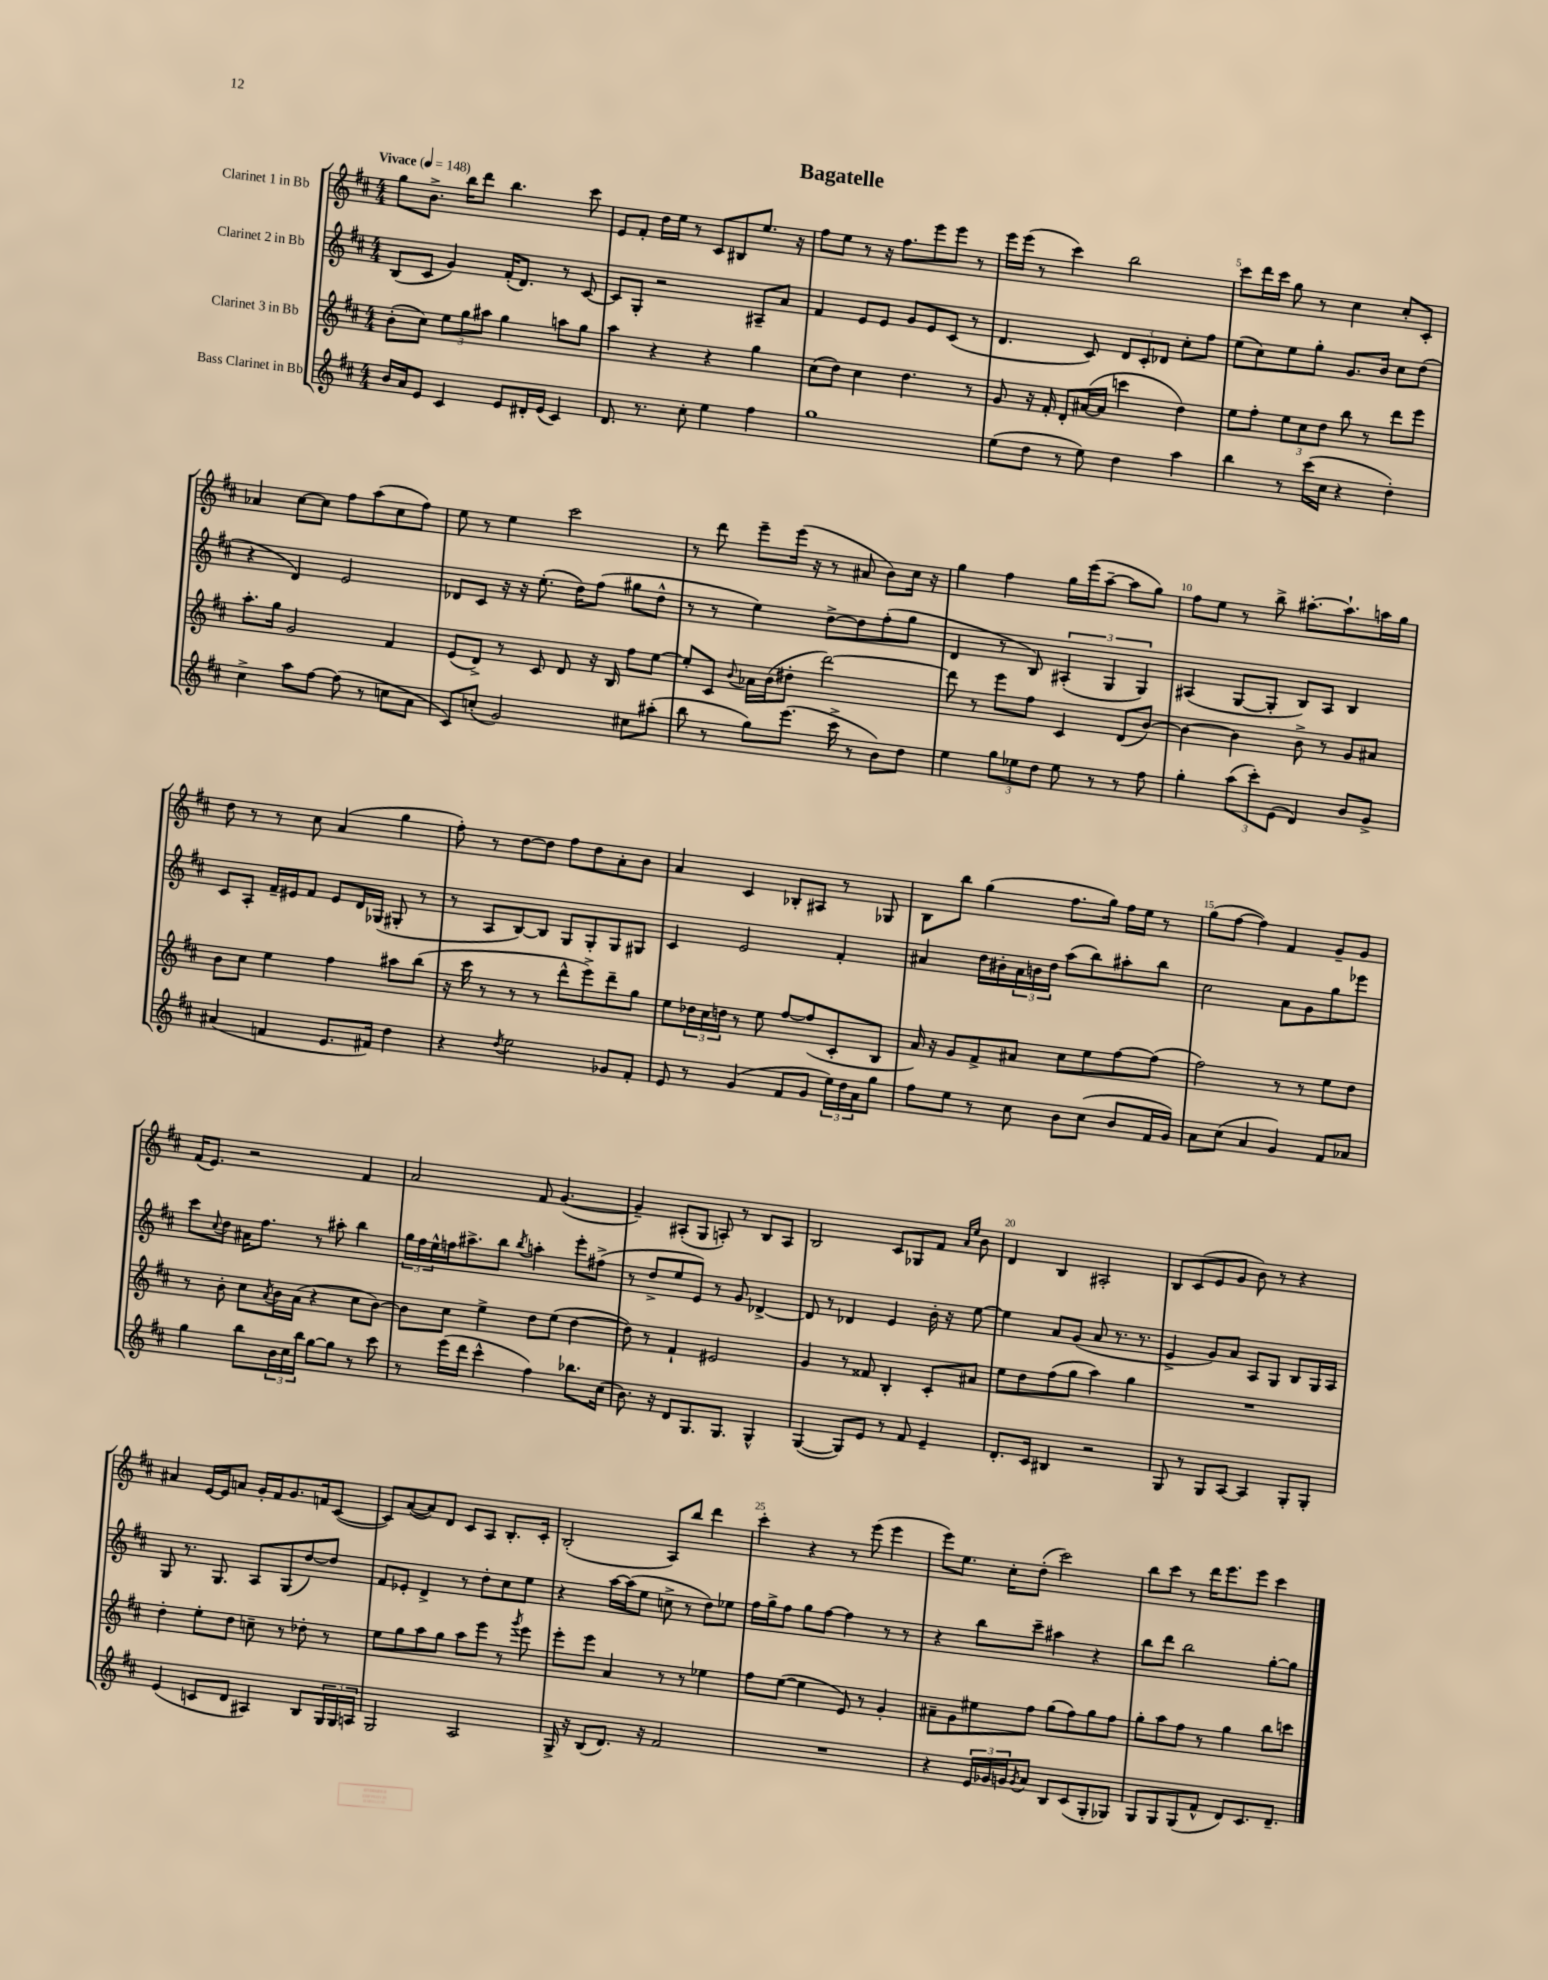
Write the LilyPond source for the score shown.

\header { title = "Bagatelle" }
<<
\new StaffGroup <<
\new Staff = "s0" \with { instrumentName = "Clarinet 1 in Bb" } {
    \clef treble \key d \major \numericTimeSignature \time 4/4 \tempo "Vivace" 4 = 148
    g''8 b'8.-> b''16 d'''8 b''4. cis'''8 |
    e'8 fis'8-. d''16 e''16 r8 cis'8 bis8 e''8. r16 |
    fis''8 e''8 r8 r16 fis''8. e'''8 e'''8 r8 |
    e'''16 e'''16( r8 cis'''4) b''2 |
    cis'''8 d'''16 cis'''16 g''8 r8 cis''4 cis''8-. cis'8-. |
    aes'4 cis''8~ cis''8 fis''8 a''8( cis''8 fis''8) |
    e''8 r8 e''4 cis'''2 |
    r8 d'''8 e'''8-- e'''16( r16 r8 ais'8 b'8) cis''16 r16 |
    g''4 fis''4 g''16 e'''16( a''8~-- a''8 g''8) |
    fis''8 e''8 r8 b''8-> ais''8.~-. ais''8.-! a''16 g''16 |
    d''8 r8 r8 cis''8 a'4( g''4 |
    fis''8-.) r8 d''8~ d''8 fis''8 d''8 a'8-. b'8 |
    a'4 cis'4 bes8-. ais8 r8 ges8 |
    b8 b''8 g''4( fis''8. g''16) fis''16 e''16 r8 |
    g''8( fis''8~ fis''4) fis'4 g'8-- g'8 |
    fis'16( e'8.) r2 fis'4 |
    a'2 fis'8 g'4.~( |
    g'4--) ais8-.( g8 a8-.) r8 b8 a8 |
    b2 cis'8 ges8 fis'8 \grace { a'16 e''16 } b'8 |
    d'4 b4 ais2-. |
    b8 cis'8( e'8 g'8 b'8) r8 r4 |
    ais'4 e'16~ e'16 a'8 g'16-. fis'16 g'8. f'16 cis'8~( |
    cis'8) a'8~( a'8) d'8 cis'8 a8 b8.-. cis'16-. |
    b2-.( a8) b''8 d'''4 |
    cis'''4-. r4 r8 e'''8( e'''4 |
    e'''8) e''8. cis''16-. d''8-.( cis'''2) |
    b''8 cis'''8 r8 d'''16 e'''8. e'''8 cis'''4 \bar "|." |
}
\new Staff = "s1" \with { instrumentName = "Clarinet 2 in Bb" } {
    \clef treble \key d \major \numericTimeSignature \time 4/4
    b8( cis'8 g'4) fis'16-.( d'8.) r8 cis'8~ |
    cis'8 g8-. r2 ais8-- a'8 |
    fis'4 e'8 e'8 g'8 e'8 cis'8( r8 |
    d'4. cis'8) \tuplet 3/2 { d'8 cis'8-. des'8 } cis''8-. fis''8 |
    e''8( cis''8) e''8 g''8-. g'8. b'16 cis''8 d''8( |
    r4 d'4) e'2 |
    des'8 cis'8 r16 r16 e''8.-.( d''16) fis''8( gis''8 d''8-^ |
    r8 r8 e''4) d''8~-> d''8 fis''8-.( g''8 |
    d'4 r8 b8) \tuplet 3/2 { ais4-.( g4 g4) } |
    ais4( g8~ g8-. b8) ais8 b4 |
    cis'8 a8-. fis'16-- eis'16 fis'8 eis'8 d'16 ges16( gis8-. r8 |
    r8 a8 b8~) b8 g8 g8-. g8 gis8 |
    cis'4 e'2 fis'4-. |
    ais'4 d''16 bis'16-. \tuplet 3/2 { ais'16 b'16 d''16 } a''8( b''8) ais''8-. b''8 |
    cis''2 a'8 g'8 g''8 ees'''8 |
    cis'''8 \appoggiatura { cis''8 } d''8 ais'16 fis''8. r8 ais''8-. b''4 |
    \tuplet 3/2 { g''16 fis''16 e''16-^ } f''16 ais''8.-> b''8 \acciaccatura { b''8 } a''4-. e'''8-. fis''8->( |
    r8 d''8-> e''8 e'8) r8 g'8 des'4~-> |
    des'8 r8 des'4 e'4 b'16-. r16 e''8~ |
    e''4 a'8 g'8( a'8 r8. r8. |
    e'4-> g'8) a'8 a8 g8 b8 g16 a16 |
    g8 r8. g8. a8 g8( d''8~) d''8 |
    fis'8 ees'8-. d'4-> r8 d''8-. cis''8 e''8 |
    r4 a''16~ a''16( e''8 c''8-> r8 d''8) ees''8 |
    fis''16 g''16-> fis''8 g''8 fis''8~ fis''4 r8 r8 |
    r4 b''8 cis'''8-- ais''4 r4 |
    b''8 d'''8 b''2 g''8~-. g''8 \bar "|." |
}
\new Staff = "s2" \with { instrumentName = "Clarinet 3 in Bb" } {
    \clef treble \key d \major \numericTimeSignature \time 4/4
    b'8-.( cis''8) \tuplet 3/2 { e''8 g''8 ais''8 } g''4 a''8 g''8 |
    a''4 r4 r4 g''4 |
    cis''8( d''8) cis''4 d''4. r8 |
    g'8 r16 fis'16-. d'8-. ais'16~( ais'16 c'''4 d''4) |
    e''8 fis''8-. \tuplet 3/2 { e''8 cis''8 d''8 } b''8 r8 d'''8 e'''8 |
    a''8.-. g''16 g'2 fis'4 |
    e'8( d'8->) r8 cis'8 d'8 r16 b16 fis''8 e''8~ |
    e''8-. cis'8 \appoggiatura { b'8 } aes'16 b'16( dis''8-. d'''2~) |
    d'''8 r8 e'''8 fis''8 cis'4 d'8( b'8~) |
    b'4~ b'4 b'8-> r8 g'8 ais'8 |
    b'8 cis''8 e''4 fis''4 ais''8 b''8( |
    r16 cis'''16 r8 r8 r8 d'''8-^ e'''8->) d'''8-- g''8 |
    e''8 \tuplet 3/2 { des''16 cis''16 d''16 } r8 e''8 fis''8~ fis''8( cis'8-. b8 |
    a'16) r16 g'8 fis'8-> ais'8 cis''8 e''8 fis''8~ fis''8( |
    fis''2) r8 r8 e''8 d''8 |
    r8 b'8-. cis''8 \acciaccatura { a'8 } b'16 a'16( r4 cis''8 b'8~) |
    b'8 cis''8 e''4-> d''8 e''8( d''4~ |
    d''8) r8 fis'4-! eis'2 |
    g'4 r8 fisis'8 b4-. cis'8-. ais'8 |
    e''8 d''8 fis''8( g''8 a''4) g''4 |
    R1 |
    d''4-. e''8-. d''8 c''8-- r8 des''8-. r8 |
    e''8 g''8 a''8 g''8 a''8 e'''8 r8 \acciaccatura { g'''8 } e'''8 |
    e'''8-. e'''8 a'4 r8 r8 ees''4 |
    fis''8 e''8~( e''4 e'8) r8 g'4-. |
    ais'8-- g'8 eis''8 fis''8 g''8( fis''8) g''8 fis''8 |
    g''8-. a''8 fis''8 r8 g''4 b''8 c'''8 \bar "|." |
}
\new Staff = "s3" \with { instrumentName = "Bass Clarinet in Bb" } {
    \clef treble \key d \major \numericTimeSignature \time 4/4
    b'16 a'16 e'8 cis'4 e'8 dis'16-. e'16( cis'4) |
    d'8. r8. cis''8-. e''4 fis''4 |
    g''1 |
    e''8( d''8 r8 e''8) d''4 a''4 |
    b''4 r8 cis'''16( cis''16 r4 d''4-.) |
    cis''4-> a''8 fis''8~ fis''8( r8 c''8 a'8 |
    cis'8) c''8-.( g'2) cis''8 ais''8-.( |
    b''8 r8 g''8) e'''8.( cis'''16-> r8 b'8) d''8 |
    e''4 \tuplet 3/2 { g''8 ees''8 d''8 } ees''8 r8 r8 fis''8 |
    g''4-. \tuplet 3/2 { a''8( cis'''8-.) e'8( } d'4) b'8 g'8-> |
    ais'4( f'4 e'8. fis'16) d''4 |
    r4 \acciaccatura { d''8 } e''2 ges'8 fis'8-. |
    e'8 r8 g'4( fis'8 g'8 \tuplet 3/2 { e''16) d''16 a'16 } g''8 |
    fis''8 e''8 r8 cis''8 b'8 cis''8( b'8 fis'16 g'16) |
    a'8 cis''8( a'4 g'4) fis'8 aes'8 |
    g''4 b''8 \tuplet 3/2 { b'16 cis''16 b''16 } g''8~ g''8 r8 cis'''8 |
    r8 e'''16( d'''16 cis'''4-^ fis''4) bes''8. cis''16( |
    b'8.) r16 d'8 g8. g8. g4-^ |
    g4~( g8) e'8 r8 fis'8 e'4-- |
    d'8.-. cis'16 bis4 r2 |
    g8 r8 g8 a8~ a4 g8-. g8-. |
    e'4( c'8 d'8 ais4) b8 \tuplet 3/2 { g16 g16 a16 } |
    g2 a2 |
    g16-> r16 b8( d'8.) r16 fis'2 |
    R1 |
    r4 \tuplet 3/2 { e'16 ges'16 g'16 } \acciaccatura { g'8 } a'8 b8 cis'8( g8-. ges8) |
    g8 g8 g8( fis'8-^ d'8) cis'8. d'8.-- \bar "|." |
}
>>
>>
\layout { \context { \Score \override BarNumber.break-visibility = ##(#f #t #t) barNumberVisibility = #(every-nth-bar-number-visible 5) } }
